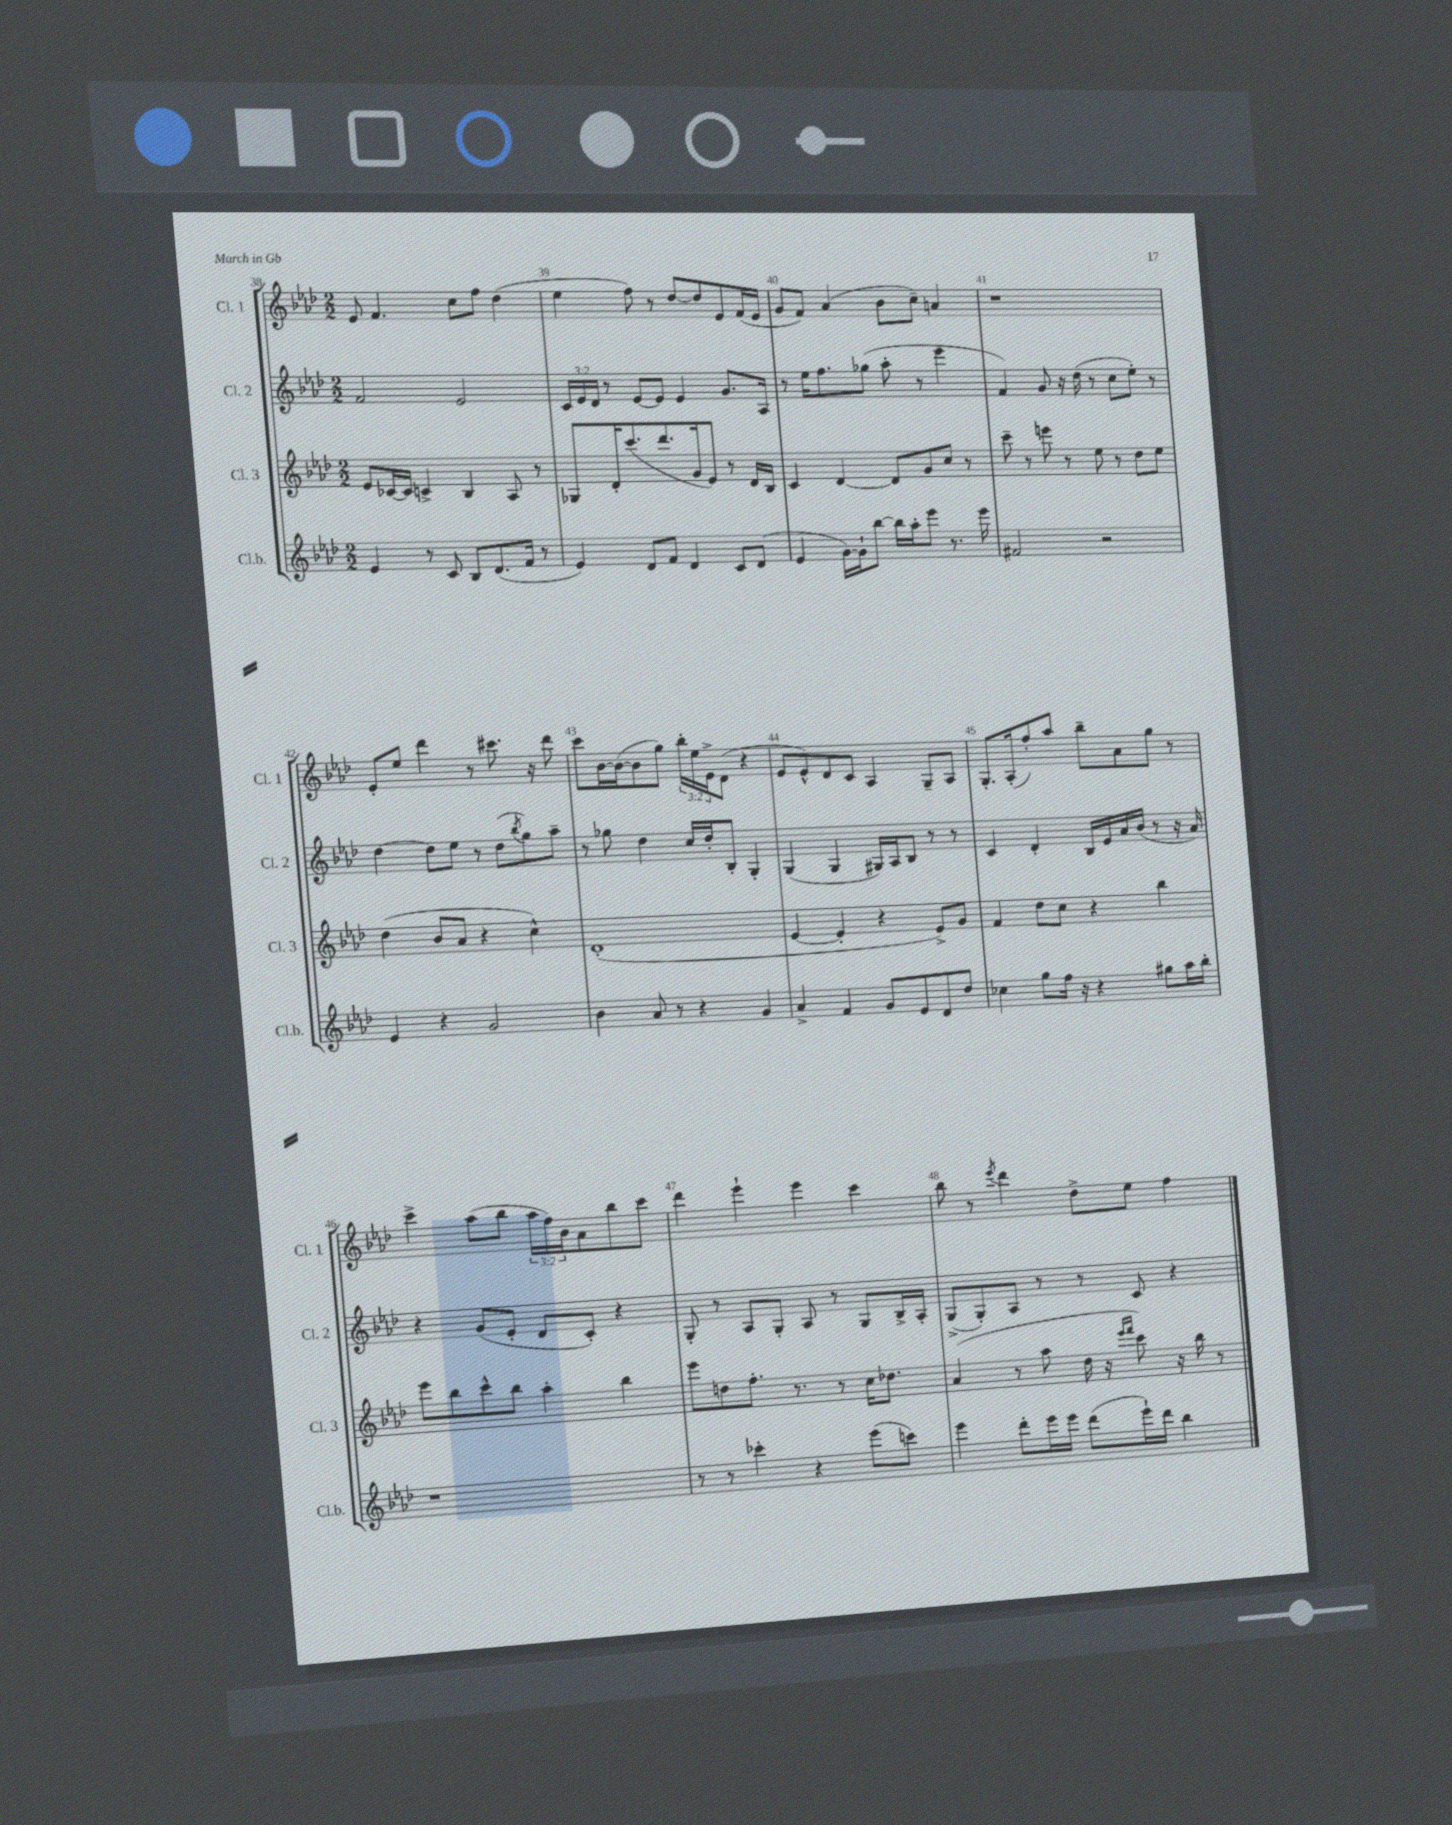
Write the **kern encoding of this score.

**kern	**kern	**kern	**kern
*part4	*part3	*part2	*part1
*staff4	*staff3	*staff2	*staff1
*I"Cl.b.	*I"Cl. 3	*I"Cl. 2	*I"Cl. 1
*I'Cl.b.	*I'Cl. 3	*I'Cl. 2	*I'Cl. 1
*clefG2	*clefG2	*clefG2	*clefG2
*k[b-e-a-d-]	*k[b-e-a-d-]	*k[b-e-a-d-]	*k[b-e-a-d-]
*M2/2	*M2/2	*M2/2	*M2/2
=38	=38	=38	=38
4e-/	8e-/L	2f/	8e-/
.	[16c-X/L	.	4.f/
.	16c-/JJ]	.	.
8r	4cn^/	.	.
8c/	.	.	.
8B-/L	4B-/	2e-/	8cc\L
(8.d-/	.	.	8ff\J
.	8A-/	.	(4dd-\
16f/Jk	.	.	.
8r	8r	.	.
=39	=39	=39	=39
4e-/)	8G-X/L	24c/LL	4ee-\
.	.	24e-/	.
.	.	24d-/JJ	.
.	16d-'/K	8r	.
.	(8.ccc/	.	.
8d-/L	.	[8e-/L	8ff\)
8f/J	8.ddd-/	8e-/J]	8r
4d-/	.	4e-/	[8dd-/L
.	16g/k	.	.
.	8e-/J)	.	8dd-/]
8c/L	8r	8.g/L	8e-/
(8d-/J	16d-/LL	.	(16f/L
.	16B-/JJ	16A-/Jk	16e-/JJ
=40	=40	=40	=40
4e-/	4c/	8r	8g/L
.	.	16ee-\KL	8f/J)
.	.	8.ff\	.
[16g\LL)	[4d-/	.	(4a-/
16g`\J]	.	.	.
[8bb-\J	.	(8gg-X\J	.
16bb-\LL]	8d-/L]	8aa-'\	8b-\L
16aa-'\J	.	.	.
8eee-\J	8g/	8r	8cc~\J)
8.r	8cc/J	4eee-\	4an/
.	8r	.	.
16eee-\	.	.	.
=41	=41	=41	=41
2f#X/	8ccc~\	4f/)	1r
.	8r	.	.
.	8eeen\	8g/	.
.	8r	16r	.
.	.	(16dd-\	.
2r	8ee-\	8r	.
.	8r	8cc\L	.
.	8dd-\L	8ee-'\J)	.
.	8ee-\J	8r	.
!!LO:LB:g=z
=42	=42	=42	=42
4e-/	(4dd-\	[4dd-\	8e-'/L
.	.	.	8ee-/J
4r	8b-/L	8dd-\L]	4ddd-\
.	8a-/J	8ee-\J	.
2g/	4r	8r	8r
.	.	(8dd-\L	8.ccc#X\
.	.	8qbb-/	.
.	4cc^^\)	8gg\)	.
.	.	.	16r
.	.	8aa-~\J	8ddd-\
=43	=43	=43	=43
4b-\	(1d-'	8r	8ccc\L
.	.	8gg-X\	[16b-\L
.	.	.	(16b-\J_
8a-/	.	4dd-\	8b-\]
8r	.	.	8gg\J)
4r	.	16cc/LL	24bb-'\LL
.	.	.	24ee-\
.	.	16dd-'/J	.
.	.	.	24e-^\J
.	.	8B-'/J	(8d-\J
4g/	.	4G'/	4r
=44	=44	=44	=44
4a-^/	[4e-/	(4G/	8e-/L
.	.	.	8e-^^/)
4f/	4e-'/]	4G/	8d-/
.	.	.	8c/J
8g/L	4r	16G#X/LL)	4A-/
.	.	16A-/J	.
8e-/	.	8B-/J	.
8d-/	8e-^/L)	8r	8G~/L
8dd-/J	8g/J	8r	8A-/J
=45	=45	=45	=45
4cc-X\	4f/	4c/	8.G'/L
.	.	.	(16A-'/k
8gg\L	8dd-\L	4d-'/	8ff'/)
16ff\Jk	8cc\J	.	8aa-/J
16r	.	.	.
4r	4r	16B-/LL	8bb-~\L
.	.	16e-/	.
.	.	16a-/	8a-\
.	.	(16b-/JJ	.
8gg#X\L	4bb-\	8r	8gg\J
16aa-\L	.	16r	8r
16bb-'\JJ	.	16a-/)	.
!!LO:LB:g=z
=46	=46	=46	=46
1r	8eee-\L	4r	4ccc^\
.	8bb-\	.	.
.	8ccc^^\	(8g/L	(8aa-\L
.	8bb-\J	8e-'/J	8bb-\J
.	4aa-'\	8d-/L	24aa-\LL
.	.	.	24ff\)
.	.	.	24b-\J
.	.	8c'/J)	8a-\
.	4bb-\	4r	8bb-\
.	.	.	8ccc\J
=47	=47	=47	=47
8r	8eee-\L	8G'/	4ddd-\
8r	8ddn\	8r	.
4ccc-X'\	8.ff'\J	8A-/L	4eee-`\
.	.	8G'/J	.
.	8.r	.	.
4r	.	8A-/	4eee-\
.	8r	8r	.
(8eee-\L	16cc\KL	8G/L	4ccc\
.	8.dd-X\J	.	.
8cccn\J)	.	16B-^/L	.
.	.	16A-'/JJ	.
=48	=48	=48	=48
4eee-\	(4a-/	(8G^/L	8bb-\
.	.	8G'/)	8r
.	.	.	8qeee-/
8ddd-'\L	8r	8A-/J	4ddd-\
16eee-\L	8aa-\	8r	.
16eee-\JJ	.	.	.
(8ddd-\L	16dd-\	8r	8dd-^\L
.	16r	.	.
.	16qqeee-/LL	.	.
.	16qqfff/JJ	.	.
16eee-`\L)	8ccc\)	8c/	8ee-\J
16ddd-\JJ	.	.	.
4bb-\	16r	4r	4ff\
.	16bb-\	.	.
.	8r	.	.
==	==	==	==
*-	*-	*-	*-
